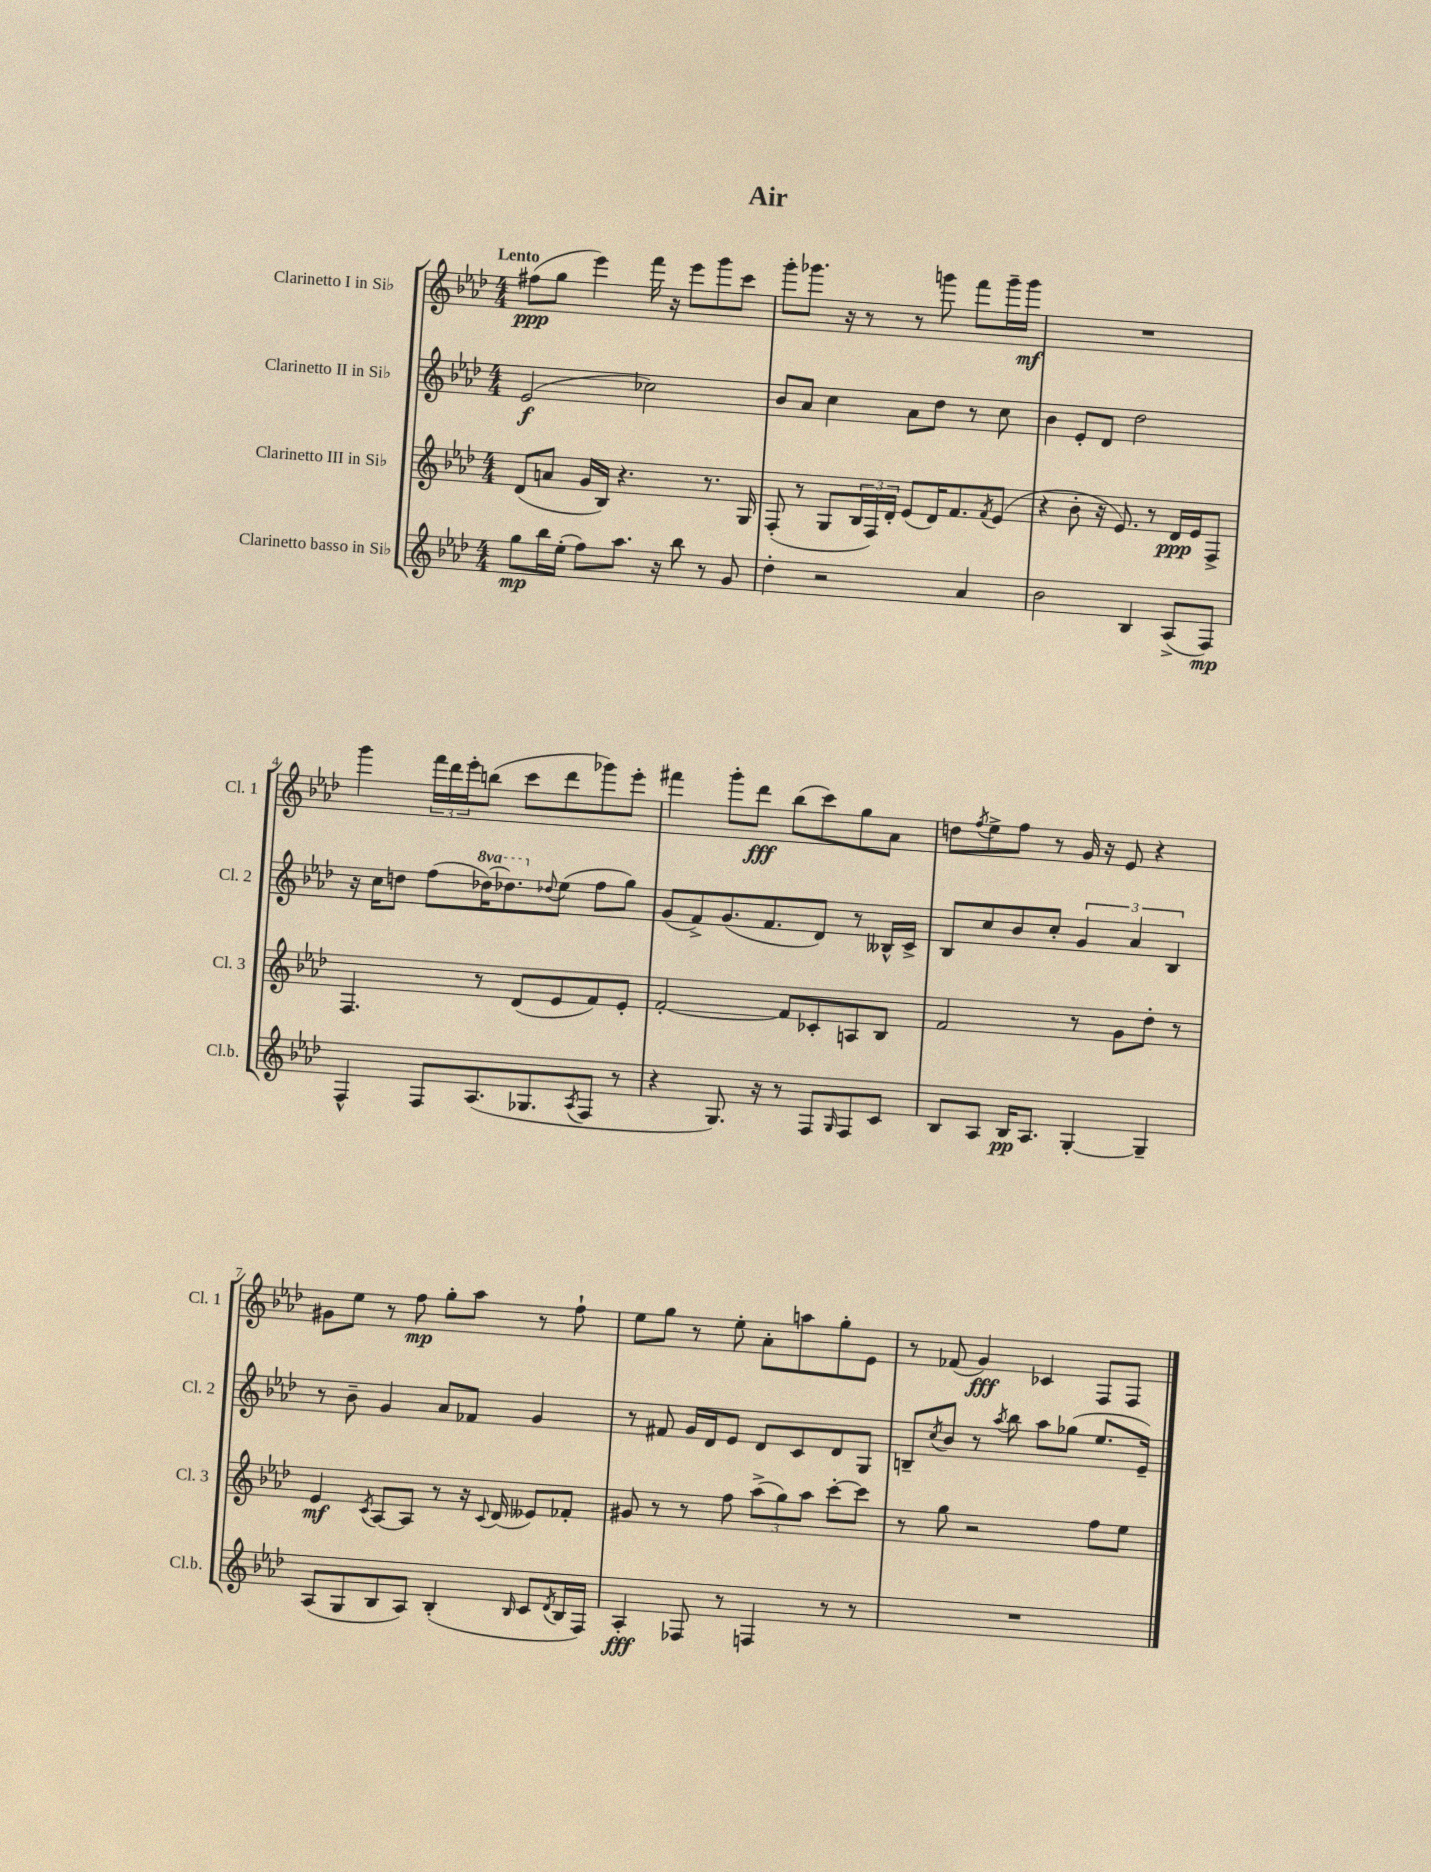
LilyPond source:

\header { title = "Air" }
<<
\new StaffGroup <<
\new Staff = "s0" \with { instrumentName = "Clarinetto I in Sib" shortInstrumentName = "Cl. 1" } {
    \clef treble \key aes \major \numericTimeSignature \time 4/4 \tempo "Lento"
    fis''8\ppp( g''8 ees'''4) f'''16 r16 ees'''8 g'''8 c'''8 |
    g'''8-. ges'''8. r16 r8 r8 g'''8 f'''8 g'''16-- g'''16\mf |
    R1 |
    g'''4 \tuplet 3/2 { f'''16 des'''16 ees'''16-. } b''8( c'''8 des'''8 ges'''8) ees'''8-. |
    fis'''4 g'''8-. des'''8\fff bes''8( c'''8) g''8 aes'8 |
    d''8 \acciaccatura { f''8 } ees''8-> f''8 r8 g'16 r16 ees'8 r4 |
    gis'8 ees''8 r8 f''8\mp g''8-. aes''8 r8 f''8-! |
    ees''8 g''8 r8 ees''8-. aes'8-. a''8 g''8-. ees'8 |
    r8 fes'8( g'4\fff) ces'4 f8 f8 \bar "|." |
}
\new Staff = "s1" \with { instrumentName = "Clarinetto II in Sib" shortInstrumentName = "Cl. 2" } {
    \clef treble \key aes \major \numericTimeSignature \time 4/4 \set Staff.ottavationMarkups = #ottavation-simple-ordinals
    ees'2\f( ces''2) |
    bes'8 aes'8 c''4 aes'8 des''8 r8 c''8 |
    bes'4 ees'8-. des'8 des''2 |
    r16 c''16 d''8 f''8( \ottava #1 des'''!16~) des'''!8. \ottava #0 \appoggiatura { des''8 } ees''8( f''8 g''8) |
    g'8( f'8->) g'8.( f'8. des'8) r8 beses16-^ c'16-> |
    bes8 c''8 bes'8 c''8-. \tuplet 3/2 { g'4 aes'4 bes4 } |
    r8 bes'8-- g'4 aes'8 fes'8 g'4 |
    r8 fis'8 g'16 des'16 ees'8 des'8 c'8 des'8 g8 |
    b8-- \acciaccatura { c''8 } bes'8 r8 \acciaccatura { aes''8 } bes''8 aes''8 ges''8( ees''8. ees'16--) \bar "|." |
}
\new Staff = "s2" \with { instrumentName = "Clarinetto III in Sib" shortInstrumentName = "Cl. 3" } {
    \clef treble \key aes \major \numericTimeSignature \time 4/4
    des'8( a'8 g'16 bes16) r4. r8. g16 |
    f8-.( r8 g8 \tuplet 3/2 { bes16 f16) des'16-. } ees'8( des'16) f'8. \acciaccatura { f'8 } ees'8( |
    r4 bes'8-. r16 ees'8.) r8 des'16\ppp ees'16 f8-> |
    f4. r8 des'8( ees'8 f'8) ees'8-. |
    f'2~-. f'8 ces'8-. a8 bes8 |
    f'2 r8 g'8 des''8-. r8 |
    ees'4\mf \acciaccatura { c'8 } aes8~ aes8 r8 r16 \appoggiatura { c'8 } des'16( eeses'8) fes'8-. |
    gis'8 r8 r8 f''8 \tuplet 3/2 { aes''8->( g''8) aes''8 } c'''8~-. c'''8 |
    r8 g''8 r2 f''8 ees''8 \bar "|." |
}
\new Staff = "s3" \with { instrumentName = "Clarinetto basso in Sib" shortInstrumentName = "Cl.b." } {
    \clef treble \key aes \major \numericTimeSignature \time 4/4
    g''8\mp bes''16 ees''16-.( f''8) aes''8. r16 bes''8 r8 g'8 |
    des''4-. r2 aes'4 |
    bes'2 bes4 aes8->( f8\mp) |
    f4-^ f8 aes8.( ges8. \acciaccatura { aes8 } f8 r8 |
    r4 g8.) r16 r8 f8 \grace { g16 } f8 c'8 |
    bes8 aes8 bes16\pp aes8. g4~-. g4-- |
    aes8( g8 bes8 aes8) bes4-.( \grace { bes16 } c'8 \acciaccatura { des'8 } bes16 f16) |
    aes4-.\fff fes8 r8 f4 r8 r8 |
    R1 \bar "|." |
}
>>
>>
